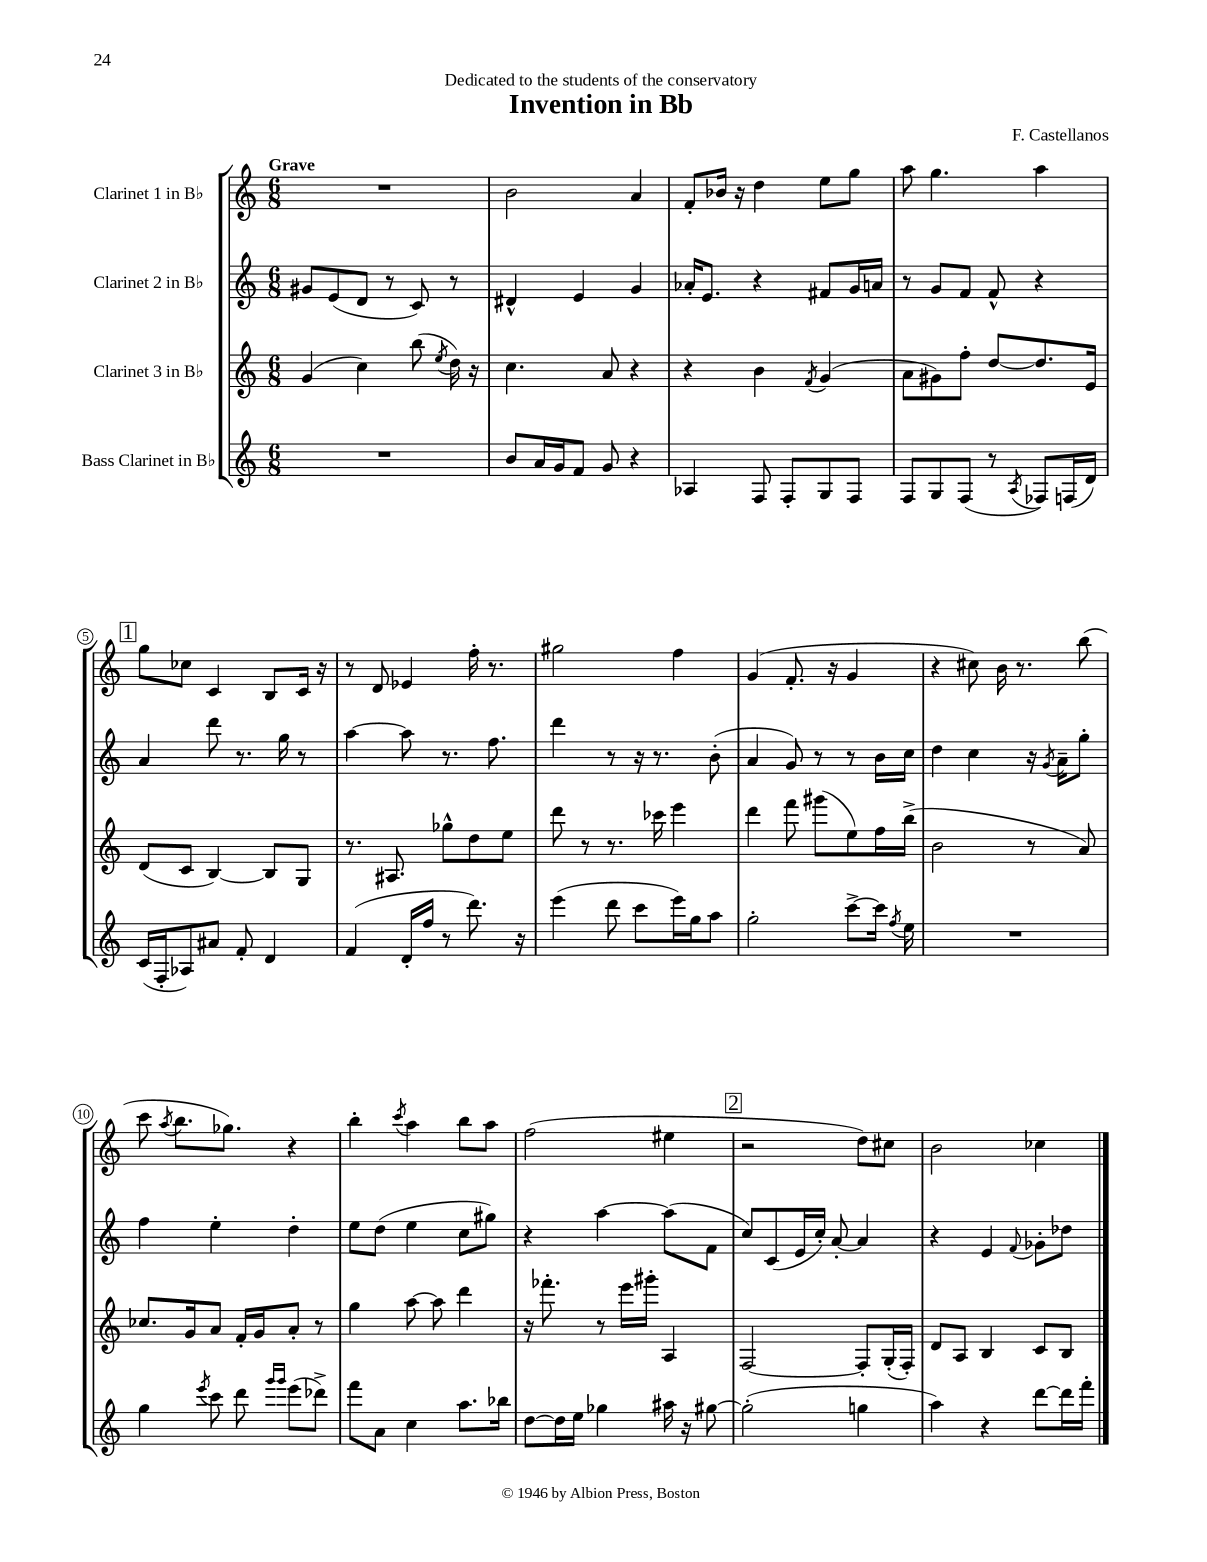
\header { title = "Invention in Bb" composer = "F. Castellanos" dedication = "Dedicated to the students of the conservatory" }
<<
\new StaffGroup <<
\new Staff = "s0" \with { instrumentName = "Clarinet 1 in Bb" } {
    \clef treble \key c \major \numericTimeSignature \time 6/8 \tempo "Grave"
    \autoBeamOff R2. |
    b'2 a'4 |
    f'8[-. bes'16] r16 d''4 e''8[ g''8] |
    a''8 g''4. a''4 |
    \mark \markup { \box "1" } g''8[ ces''8] c'4 b8[ c'16] r16 |
    r8 d'8 ees'4 f''16-. r8. |
    gis''2 f''4 |
    g'4( f'8.-. r16 g'4 |
    r4 cis''8) b'16 r8. b''8( |
    c'''8 \acciaccatura { a''8 } b''8.[ ges''8.]) r4 |
    b''4-. \acciaccatura { c'''8 } a''4 b''8[ a''8] |
    f''2( eis''4 |
    \mark \markup { \box "2" } r2 d''8[) cis''8] |
    b'2 ces''4 \bar "|." |
}
\new Staff = "s1" \with { instrumentName = "Clarinet 2 in Bb" } {
    \clef treble \key c \major \numericTimeSignature \time 6/8
    \autoBeamOff gis'8[ e'8( d'8] r8 c'8) r8 |
    dis'4-^ e'4 g'4 |
    aes'16[-. e'8.] r4 fis'8[ g'16 a'16] |
    r8 g'8[ f'8] f'8-^ r4 |
    \mark \markup { \box "1" } a'4 d'''8 r8. g''16 r8 |
    a''4~ a''8 r8. f''8. |
    d'''4 r8 r16 r8. b'8-.( |
    a'4 g'8) r8 r8 b'16[ c''16] |
    d''4 c''4 r16 \acciaccatura { g'8 } a'16[-- g''8]-. |
    f''4 e''4-. d''4-. |
    e''8[ d''8]( e''4 c''8[ gis''8]) |
    r4 a''4~ a''8[( f'8] |
    \mark \markup { \box "2" } c''8[) c'8( e'16 c''16]-.) a'8~-. a'4 |
    r4 e'4 \appoggiatura { f'8 } ges'8[-. des''8] \bar "|." |
}
\new Staff = "s2" \with { instrumentName = "Clarinet 3 in Bb" } {
    \clef treble \key c \major \numericTimeSignature \time 6/8
    \autoBeamOff g'4( c''4) b''8( \acciaccatura { e''8 } d''16) r16 |
    c''4. a'8 r4 |
    r4 b'4 \acciaccatura { f'8 } g'4( |
    a'8[ gis'8) f''8]-. d''8[~ d''8. e'16] |
    \mark \markup { \box "1" } d'8[( c'8] b4~) b8[ g8] |
    r8. ais8. ges''8[-^ d''8 e''8] |
    d'''8 r8 r8. ces'''16 e'''4 |
    d'''4 f'''8 gis'''8[( e''8) f''16 b''16]->( |
    b'2 r8 a'8) |
    ces''8.[ g'16 a'8] f'16[-. g'16 a'8]-. r8 |
    g''4 a''8~ a''8 d'''4 |
    r16 fes'''8.-. r8 e'''16[ gis'''16]-. a4 |
    \mark \markup { \box "2" } f2~ f8[-. g16-.( f16]-.) |
    d'8[ a8] b4 c'8[ b8] \bar "|." |
}
\new Staff = "s3" \with { instrumentName = "Bass Clarinet in Bb" } {
    \clef treble \key c \major \numericTimeSignature \time 6/8
    \autoBeamOff R2. |
    b'8[ a'16 g'16 f'8] g'8 r4 |
    aes4 f8 f8[-. g8 f8] |
    f8[ g8 f8]( r8 \acciaccatura { a8 } fes8[) f16( d'16]) |
    \mark \markup { \box "1" } c'16[( f16-. aes8) ais'8] f'8-. d'4 |
    f'4( d'16[-. f''16] r8 d'''8.) r16 |
    e'''4( d'''8 c'''8[ e'''16) g''16 a''8] |
    g''2-. c'''8[~-> c'''16] \acciaccatura { f''8 } e''16 |
    R2. |
    g''4 \acciaccatura { e'''8 } c'''8 d'''8 \grace { g'''16[ g'''16] } e'''8[( des'''8]->) |
    f'''8[ a'8] c''4 a''8.[ bes''16] |
    d''8[~ d''16 e''16] ges''4 ais''16 r16 gis''8~ |
    \mark \markup { \box "2" } gis''2-.( g''4 |
    a''4) r4 d'''8[~ d'''16 f'''16]-. \bar "|." |
}
>>
>>
\layout { \context { \Score \override BarNumber.stencil = #(make-stencil-circler 0.1 0.3 ly:text-interface::print) } }
